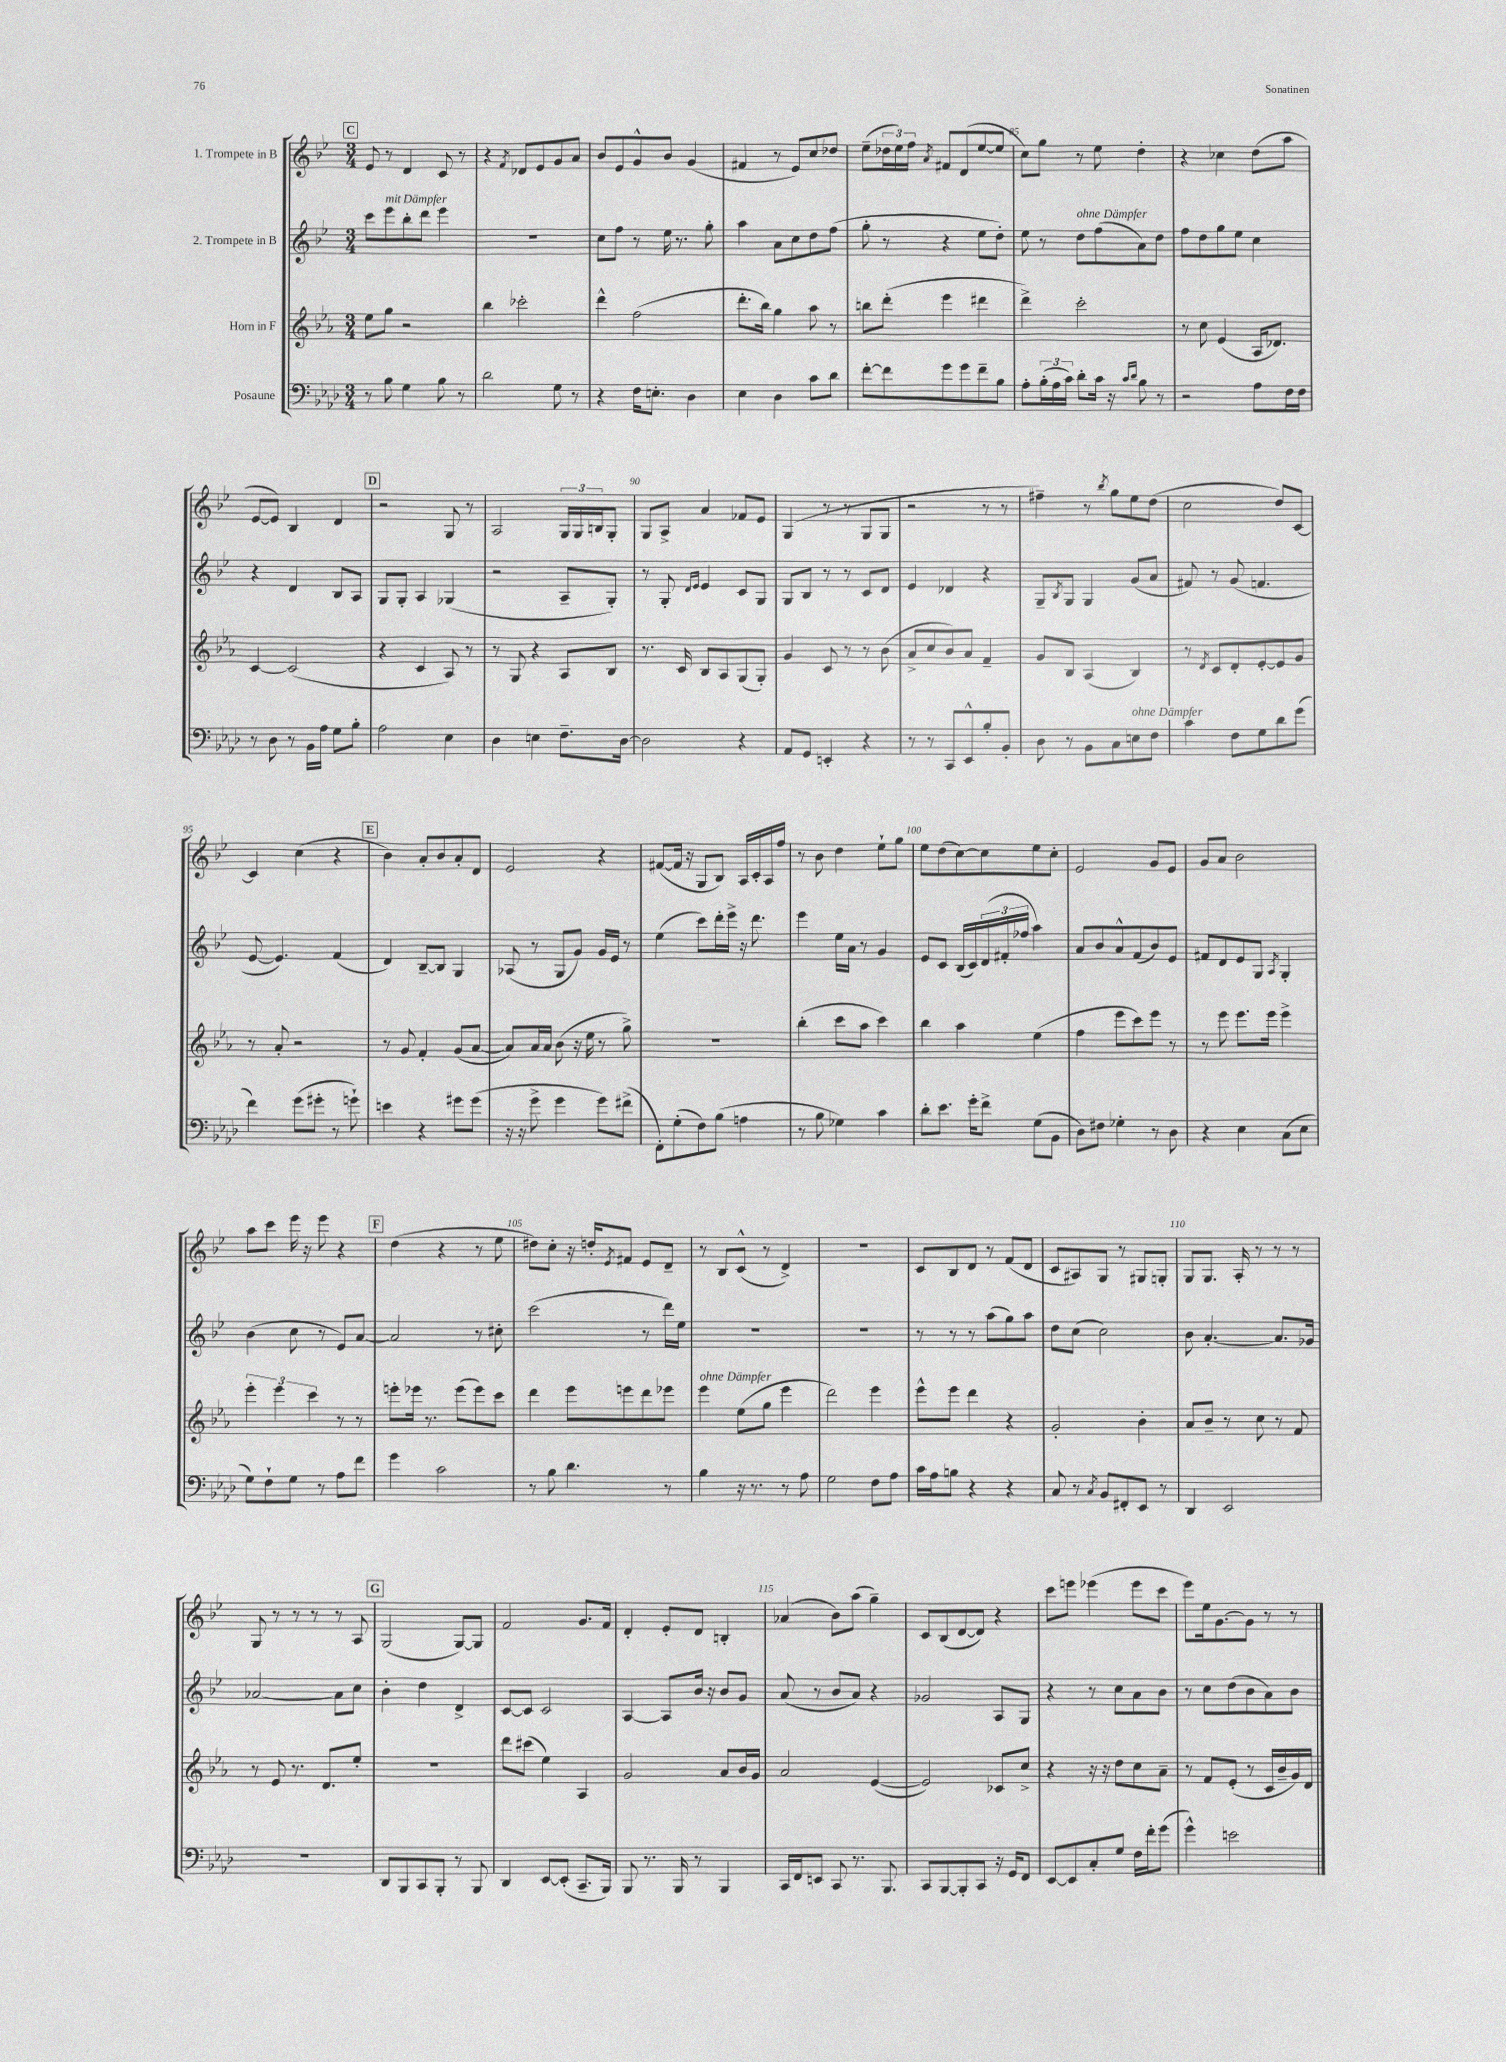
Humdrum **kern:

**kern	**kern	**kern	**kern
*part4	*part3	*part2	*part1
*staff4	*staff3	*staff2	*staff1
*I"Posaune	*I"Horn in F	*I"2. Trompete in B	*I"1. Trompete in B
*clefF4	*clefG2	*clefG2	*clefG2
*k[b-e-a-d-]	*k[b-e-a-]	*k[b-e-]	*k[b-e-]
*M3/4	*M3/4	*M3/4	*M3/4
!!LO:REH:place=s1:t=C
=80	=80	=80	=80
8r	8ee-\L	8ccc\L	8e-/
!	!	!LO:TX:a:i:t=mit Dämpfer	!
8B-\	8gg\J	8eee-\	8r
4G\	2r	8bb-'\	4d/
.	.	8ddd\J	.
8B-\	.	4eee-\	8c/
8r	.	.	8r
=81	=81	=81	=81
2d-\	4bb-\	2.r	4r
.	.	.	8qf/
.	2ccc-X'\	.	8d-X/L
.	.	.	8e-/
8G\	.	.	8g/
8r	.	.	8a/J
=82	=82	=82	=82
4r	4ddd^^\	8cc\L	8b-/L
.	.	8ff\J	8e-/
16F\KL	(2ff\	8r	8g^^/
8.En'\J	.	.	.
.	.	16ee-\	8b-/J
.	.	8.r	.
4D-\	.	.	(4g/
.	.	8gg'\	.
=83	=83	=83	=83
4E-\	8.ddd'\L	4aa\	4f#X/
.	16bb-\Jk)	.	.
4D-\	4gg\	8a\L	8r
.	.	8cc\	8e-/L)
8c\L	8aa-\	8dd\	8cc/
8d-\J	8r	(8ff\J	8dd-X/J
=84	=84	=84	=84
[8f'\L	8bbn\L	8gg'\	(8ee-~\L
8f\]	(8ddd'\J	8r	24dd-X\L
.	.	.	24ee-\)
.	.	.	24ff\JJ
.	.	.	8qa/
8g\	4eee-\	4r	8f#X/L
8g\	.	.	(8d/
8f~\	4ddd#X\	8ee-\L	[8ee-/
8B-\J	.	8dd'\J)	8ee-/J]
=85	=85	=85	=85
8A-'\L	4ddd^\)	8ee-\	8cc\L)
(24B-'\L	.	8r	8gg\J
24A-\	.	.	.
24c\JJ)	.	.	.
!	!	!LO:TX:a:i:t=ohne Dämpfer	!
8d-'\L	2ccc'\	8dd\L	8r
16c\Jk	.	(8ff\	8ee-\
16r	.	.	.
16qqc/LL	.	.	.
16qqd-/JJ	.	.	.
8B-\	.	8a\)	4dd'\
8r	.	8dd\J	.
=86	=86	=86	=86
2r	8r	8ff\L	4r
.	8cc\	8dd\	.
.	(4e-/	8gg\	4cc-X\
.	.	8ee-\J	.
8A-\L	16A-/KL	4cc\	(8dd\L
.	8.d-X/J)	.	.
16F\L	.	.	8aa\J
16F\JJ	.	.	.
!!LO:LB:g=z
=87	=87	=87	=87
8r	[4c/	4r	[8e-/L
8D-\	.	.	8e-/J])
8r	(2c/]	4d/	4B-/
16BB-\LL	.	.	.
16A-\JJ	.	.	.
8G\L	.	8B-/L	4d/
8B-'\J	.	8A/J	.
!!LO:REH:place=s1:t=D
=88	=88	=88	=88
2A-\	4r	8G/L	2r
.	.	8G'/J	.
.	4c/	4A/	.
4E-\	8A-/)	(4G-X/	8G/
.	8r	.	8r
=89	=89	=89	=89
4D-\	8r	2r	2A/
.	8G/	.	.
4En\	4r	.	.
8.F~\L	8A-/L	8A~/L	24G/LL
.	.	.	24G/
.	.	.	24Bn/J
.	8B-/J	8G'/J)	8G'/J
[16D-\Jk	.	.	.
=90	=90	=90	=90
2D-\]	8.r	8r	8G/L
.	.	8G'/	8A^/J
.	16c/	.	.
.	.	16qqd/LL	.
.	.	16qqe-/JJ	.
.	8B-/L	4e-/	4a/
.	8A-/	.	.
4r	(8G/	8c/L	8f-X/L
.	8G'/J)	8G/J	8e-/J
=91	=91	=91	=91
8AA-/L	4g/	8G/L	(4G/
8GG/J	.	8B-/J	.
4EEn'/	8c/	8r	8r
.	8r	8r	8r
4r	8r	8c/L	8G/L
.	(8b-\	8d/J	8G/J
=92	=92	=92	=92
8r	8a-^/L	4e-/	2r
8r	8cc/	.	.
8CC/L	8b-/)	4d-X/	.
8EE-^^/	8a-/J	.	.
8B-'/	4f~/	4r	8r
8BB-'/J	.	.	8r
=93	=93	=93	=93
8D-\	8g/L	8G~/L	4ff#X~\)
.	.	8qB-/	.
8r	8B-/J	8G/J	.
8BB-\L	(4A-/	4G/	8r
.	.	.	8qbb-/
8C\	.	.	8gg\L
!LO:TX:a:i:t=ohne Dämpfer	!	!	!
8En\	4B-/)	(8g/L	8ee-\
8F\J	.	8a/J	(8dd\J
=94	=94	=94	=94
4c\	8r	8f#X/)	2cc\
.	8qd/	.	.
.	8c/L	8r	.
8F\L	8d'/	(8g/	.
8G\	[8e-'/	4.fn/	.
8d-\	8e-/]	.	8dd/L)
(8g\J	8g/J	.	[8c/J
!!LO:LB:g=z
=95	=95	=95	=95
4f\)	8r	[8e-/	4c/]
.	8a-'/	4.e-/])	.
(8g\L	2r	.	(4cc\
8g#X'\J	.	.	.
8r	.	(4f/	4r
8gn`\)	.	.	.
!!LO:REH:place=s1:t=E
=96	=96	=96	=96
4en\	8r	4d/)	4b-\)
.	8g/	.	.
4r	4f'/	[8B-~/L	8a'/L
.	.	8B-/J]	8b-/
8g#X\L	(8g/L	4G/	8a'/
(8g#\J	[8a-/J	.	8d/J
=97	=97	=97	=97
16r	8a-/L])	(8A-X/	2e-/
16r	.	.	.
8g^\	16a-/L	8r	.
.	16a-/JJ	.	.
4g\	(8b-\	8G/L	.
.	16r	8g/J)	.
.	16ee-\	.	.
8g\L)	8r	16g/LL	4r
.	.	16e-/JJ	.
(8f#X^\J	8gg^\)	8r	.
=98	=98	=98	=98
8FF'\L)	2.r	(4ee-\	([8f#X/L
(8G'\	.	.	16f#/Jk]
.	.	.	16r
8F\)	.	8ccc\L)	8G/L
(8B-\J	.	16ddd'\L	8B-/J)
.	.	16eee-^\JJ	.
4An\	.	16r	16A/LL
.	.	8.ddd\	16c'/
.	.	.	16A/
.	.	.	16ff/JJ
=99	=99	=99	=99
8r	(4bb-'\	4eee-\	8r
8B-\	.	.	8b-\
4G-X\)	8ccc\L	16ee-\LL	4dd\
.	.	16a\JJ	.
.	8aa-\J	8r	.
4c\	4ccc\)	4g/	8ee-`\L
.	.	.	8gg\J
=100	=100	=100	=100
8d-'\L	4bb-\	8e-/L	8ee-\L
8.e-\J	.	8c/J	(8dd\
.	4aa-\	(16B-/LL	[8cc\)
16g'\KL	.	16c/)	.
8f^\J	.	(24d/	8cc\]
.	.	24f#X'/	.
.	.	24ff-X/JJ	.
(8G\L	(4ee-\	4aa\)	8ee-\
8BB-\J	.	.	8cc'\J
=101	=101	=101	=101
8D-\L)	4ff\	8a/L	2e-/
8F#X\J	.	8b-/	.
4G-X'\	8eee-\L	8a^^/	.
.	8ccc\)	(8f/	.
8r	8eee-\J	8b-/)	8g/L
8D-\	8r	8e-/J	8e-/J
=102	=102	=102	=102
4r	8r	8f#X/L	8g/L
.	8eee-\	8d/	8a/J
4E-\	8.eee-\L	8e-/	2b-\
.	.	8G/J	.
.	16eee-\Jk	.	.
.	.	8qA/	.
(8C\L	4eee-^\	4G'/	.
8E-\J	.	.	.
!!LO:LB:g=z
=103	=103	=103	=103
8G\L)	6eee-'\	(4b-\	8aa\L
8F`\	.	.	8ccc\J
.	6eee-\	.	.
8G\J	.	8cc\	16eee-\
.	.	.	16r
.	6ccc\	.	.
8r	.	8r	8eee-\
8A-\L	8r	8e-/L)	4r
8f\J	8r	[8a/J	.
!!LO:REH:place=s1:t=F
=104	=104	=104	=104
4g\	8eeen'\L	2a/]	(4dd\
.	16eee-X\Jk	.	.
.	8.r	.	.
2c\	.	.	4r
.	(8eee-\L	.	.
.	8eee-\)	8r	8r
.	8ccc\J	8cc#X'\	8ee-\
=105	=105	=105	=105
8r	4ddd\	(2ccc\	8dd#X\L)
8B-\	.	.	8cc'\J
4.d-\	8eee-\L	.	16r
.	.	.	16ddn'/KL
.	.	.	8qe-/
.	8eeen\	.	8f#X/J
.	8ddd\	8r	8e-/L
8r	8eee-X\J	16ddd\LL)	8d~/J
.	.	16ee-\JJ	.
=106	=106	=106	=106
!	!LO:TX:a:i:t=ohne Dämpfer	!	!
4B-\	4eee-\	2.r	8r
.	.	.	8B-/L
16r	(8ee-\L	.	(8c^^/J
8.r	.	.	.
.	8gg\J	.	8r
8r	4eee-\	.	4d^/)
8A-\	.	.	.
=107	=107	=107	=107
2G\	2ddd\)	2.r	2.r
8F\L	4eee-\	.	.
8A-\J	.	.	.
=108	=108	=108	=108
16c\LL	8eee-^^\L	8r	8c/L
16A-\J	.	.	.
8Bn\J	8eee-\J	8r	8B-/
4r	4ddd\	8r	8d/J
.	.	(8aa\L	8r
4r	4r	8gg\)	(8f/L
.	.	8aa\J	8d/J
=109	=109	=109	=109
8C/	2g'/	8dd\L	8c/L
8r	.	(8cc\J	8A#X/)
8qC/	.	.	.
8BB-/L	.	2cc\)	8G/J
8FF#X'/	.	.	8r
8EE-/J	4b-'\	.	8G#X/L
8r	.	.	8Gn'/J
=110	=110	=110	=110
4DD-/	8a-/L	8b-\	8G/L
.	8b-~/J	[4.a'/	8.G/J
2EE-/	8r	.	.
.	.	.	16A'/
.	8cc\	.	8r
.	8r	8.a/L]	8r
.	8f/	.	8r
.	.	16g-X/Jk	.
!!LO:LB:g=z
=111	=111	=111	=111
2.r	8r	[2a-X/	8G/
.	8e-/	.	8r
.	8.r	.	8r
.	.	.	8r
.	8.d/L	.	.
.	.	8a-\L]	8r
.	8ee-'/J	8cc\J	8A/
!!LO:REH:place=s1:t=G
=112	=112	=112	=112
8DD-/L	2.r	4b-'\	(2G/
8BBB-/	.	.	.
8CC/	.	4dd\	.
8BBB-'/J	.	.	.
8r	.	4d^/	[8G/L)
8BBB-/	.	.	8G/J]
=113	=113	=113	=113
4DD-/	8ddd\L	[8c/L	2f/
.	(8ccc#X\J	8c/J]	.
[8EE-/L	4ee-\)	2c/	.
(8EE-'/J]	.	.	.
8.CC~/L	4A-/	.	8.g/L
16BBB-/Jk)	.	.	16f/Jk
=114	=114	=114	=114
8BBB-/	2g/	[4A/	4d'/
8.r	.	.	.
.	.	8A/L]	8e-'/L
16BBB-/	.	.	.
8r	.	16b-/Jk	8d/J
.	.	16r	.
4BBB-/	8a-/L	8b-/L	4Bn'/
.	16b-/L	8g/J	.
.	16g/JJ	.	.
=115	=115	=115	=115
16CC/LL	2a-/	(8a/	(4a-X/
16FF/J	.	.	.
8EEn/J	.	8r	.
8CC/	.	8b-/L	8b-\L)
8.r	.	8a/J)	(8aa\J
.	([4e-/	4r	4gg~\)
8.BBB-/	.	.	.
=116	=116	=116	=116
8CC/L	2e-/])	2g-X/	8c/L
[8BBB-/	.	.	(8B-/
8BBB-'/]	.	.	[8d/
8CC/J	.	.	8d/J])
16r	8c-X/L	8A/L	4r
16GG/KL	.	.	.
8FF/J	8cc^/J	8G/J	.
=117	=117	=117	=117
[8EE-/L	4r	4r	8ccc\L
8EE-/]	.	.	8eeen\J
8C'/	16r	8r	(4eee-X\
.	16r	.	.
8G/J	8dd\L	8cc\L	.
16F\LL	8cc\	8a\	8eee-\L
16f'\J	.	.	.
(8g\J	8a-~\J	8b-\J	8ccc\J
=118	=118	=118	=118
4g^^\)	8r	8r	8eee-\L)
.	8f/L	8cc\L	16ee-\k
.	.	.	[8.g\
2en\	(8e-'/J	(8dd\	.
.	8r	8b-\	8g\J]
.	16c/LL	8a\)	8r
.	16b-~/	.	.
.	16g/)	8b-\J	8r
.	16d/JJ	.	.
==	==	==	==
*-	*-	*-	*-
